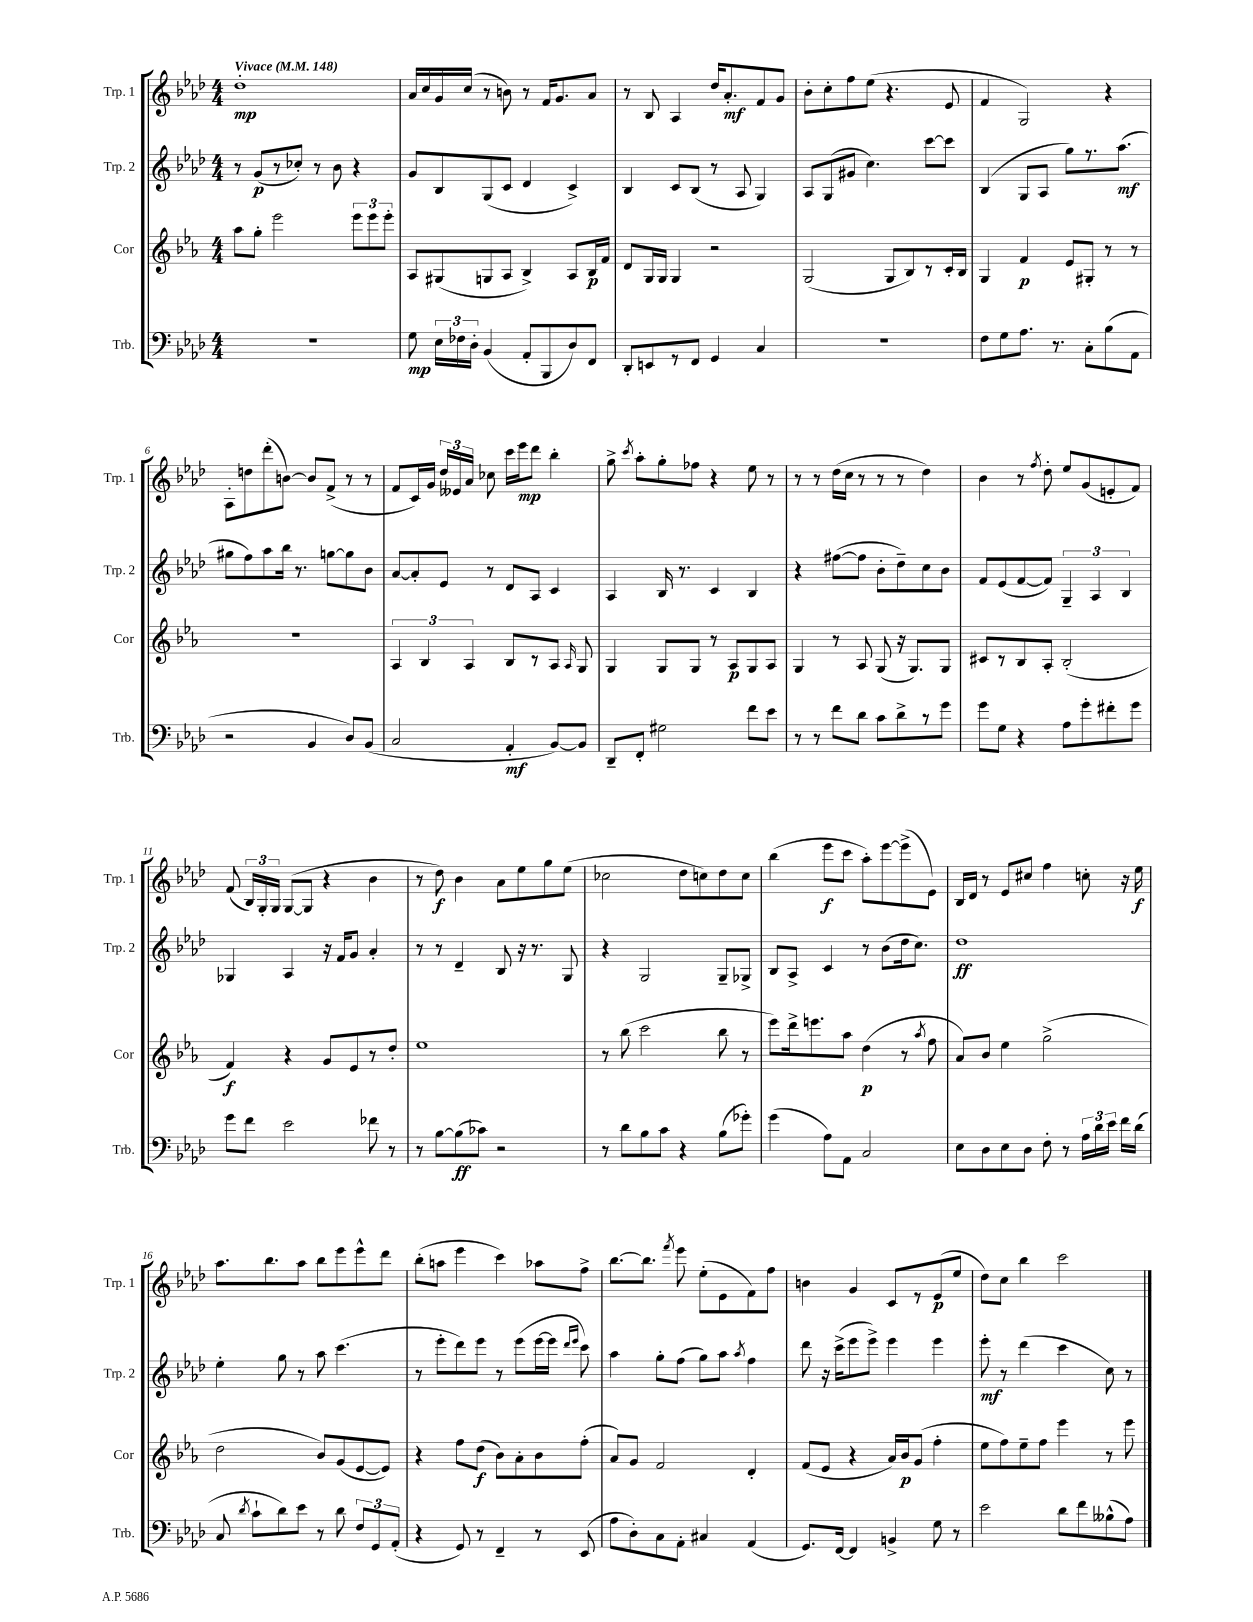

**kern	**kern	**kern	**kern
*staff4	*staff3	*staff2	*staff1
*clefF4	*clefG2	*clefG2	*clefG2
*k[b-e-a-d-]	*k[b-e-a-]	*k[b-e-a-d-]	*k[b-e-a-d-]
*M4/4	*M4/4	*M4/4	*M4/4
*MM148	*MM148	*MM148	*MM148
1r	8aa-	8r	1dd-'
.	8gg'	(8g	.
.	2eee-	8r	.
.	.	8cc-')	.
.	.	8r	.
.	.	8b-	.
.	12eee-	4r	.
.	12eee-	.	.
.	12eee-'	.	.
=	=	=	=
8G	8A-	8g	16a-
.	.	.	16cc
24E-	(8G#	8B-	16g
24F-	.	.	.
.	.	.	(16cc
24D-'	.	.	.
(4BB-	8G	(8G	8r
.	8A-	8c	8b)
8AA-'	4B-^)	4d-	8r
8BBB-	.	.	16f
.	.	.	8.g
8D-)	8A-	4c^)	.
8FF	16B-	.	8a-
.	16f	.	.
=	=	=	=
8DD-'	8d	4B-	8r
8EE	16G	.	8B-
.	16G	.	.
8r	4G	8c	4A-
8FF	.	(8B-	.
4GG	2r	8r	16dd-
.	.	.	8.a-'
.	.	8A-	.
4C	.	4G)	8f
.	.	.	8g
=	=	=	=
1r	(2G	8A-	8b-'
.	.	(8G	8cc'
.	.	8g#	8ff
.	.	4.cc)	(8ee-
.	8G	.	4.r
.	8B-)	.	.
.	8r	[8ccc	.
.	16c'	8ccc]	8e-
.	16B-	.	.
=	=	=	=
8F	4G	(4B-	4f
8G	.	.	.
8.A-	4f	8G	2G)
.	.	8A-	.
8.r	.	.	.
.	8e-	8gg)	.
8C'	8G#'	8.r	.
(8B-	8r	.	4r
.	.	(8.aa-	.
8AA-	8r	.	.
=	=	=	=
2r	1r	8gg#	8A-'
.	.	8ff)	8dd
.	.	8aa-	(8ddd-'
.	.	16bb-	[8b)
.	.	8.r	.
4BB-	.	.	8b]
.	.	[8gg	(8f^
8D-)	.	8gg]	8r
(8BB-	.	8b-	8r
=	=	=	=
2C	6A-	[8a-	8f
.	.	8a-']	16c)
.	6B-	.	.
.	.	.	16g
.	.	8e-	24dd-
.	.	.	24e--
.	6A-	.	24a-
.	.	8r	8cc-
4AA-'	8B-	8d-	16ccc
.	.	.	16eee-
.	8r	8A-	8ddd-
[8BB-)	8A-	4c	4bb-'
.	16qqA-	.	.
8BB-]	8G	.	.
=	=	=	=
8DD-~	4G	4A-	8gg^
.	.	.	8qccc
8FF'	.	.	8aa-'
2G#	8G	16B-	8gg'
.	.	8.r	.
.	8G	.	8ff-
.	8r	4c	4r
.	8A-	.	.
8f	8G	4B-	8ee-
8e-	8A-	.	8r
=	=	=	=
8r	4G	4r	8r
8r	.	.	8r
8f	8r	([8ff#	(16dd-
.	.	.	16cc
8d-	8A-	8ff#]	8r
8c	(8G	8b-'	8r
8d-^	16r	8dd-~)	8r
.	8.G)	.	.
8r	.	8cc	4dd-)
8g	8G	8b-	.
=	=	=	=
8g	8c#	8f	4b-
8G	8r	(8e-	.
4r	8B-	[8f	8r
.	.	.	8qff
.	8A-'	8f])	8dd-'
8A-	(2B-'	6G~	8ee-
8g'	.	.	(8g
.	.	6A-	.
8f#'	.	.	8e'
.	.	6B-	.
8g	.	.	8f)
=	=	=	=
8g	4f)	4G-	(8f
8f	.	.	24B-)
.	.	.	24G'
.	.	.	24G
2e-	4r	4A-	([8G
.	.	.	8G]
.	8g	16r	4r
.	.	16f	.
.	8e-	8g	.
8f-	8r	4a-'	4b-
8r	8dd'	.	.
=	=	=	=
8r	1ee-	8r	8r
[8B-	.	8r	8dd-)
(8B-]	.	4d-~	4b-
8c-)	.	.	.
2r	.	8B-	8a-
.	.	16r	8ee-
.	.	8.r	.
.	.	.	8gg
.	.	8G	(8ee-
=	=	=	=
8r	8r	4r	2cc-
8d-	(8bb-	.	.
8B-	2ccc	2G	.
8c	.	.	.
4r	.	.	8dd-
.	.	.	8cc)
(8B-	8bb-	8G~	8dd-
8g-')	8r	8G-^	8cc
=	=	=	=
(4g	8eee-)	8B-	(4bb-
.	16ddd^	8A-^	.
.	8.eee	.	.
8A-)	.	4c	8eee-
8AA-	8aa-	.	8ccc
2C	(4dd	8r	8aa-')
.	.	(8b-	[8eee-
.	8r	16dd-	(8eee-^]
.	.	8.cc)	.
.	8qaa-	.	.
.	8ff	.	8e-)
=	=	=	=
8E-	8a-)	1dd-	16B-
.	.	.	16d-
8D-	8b-	.	8r
8E-	4ee-	.	8e-
8D-	.	.	8cc#
8F'	(2gg^	.	4ff
8r	.	.	.
24A-	.	.	8cc'
24d-	.	.	.
24e-	.	.	.
16f	.	.	16r
(16d-	.	.	16ee-
=	=	=	=
8C	2dd	4ee-'	8.aa-
8qd-	.	.	.
8c`	.	.	.
.	.	.	8.bb-
8d-)	.	8gg	.
8e-	.	8r	8aa-
8r	8b-)	8aa-	8bb-
8d-	(8g	(4.ccc	8eee-
12F	[8e-	.	8eee-^^
12GG	.	.	.
.	8e-])	.	8ddd-
(12AA-'	.	.	.
=	=	=	=
4r	4r	8r	(8bb-'
.	.	8eee-'	8aa
8GG)	8ff	8ddd-)	4eee-
8r	(8dd	8eee-	.
4FF~	8b-)	8r	4ccc)
.	8a-'	(8eee-	.
8r	8b-	[16eee-	8aa-
.	.	16eee-]	.
.	.	16qqddd-	.
.	.	16qqeee-	.
(8EE-	(8ff'	8ccc)	8ff^
=	=	=	=
8A-	8a-)	4aa-	[8.bb-
8D-')	8g	.	.
.	.	.	8.bb-]
8C	2f	8gg'	.
.	.	.	8qfff
8AA-'	.	(8ff	8eee-
4C#	.	8gg)	(8ee-'
.	.	8aa-	8e-
.	.	8qaa-	.
(4AA-	4d'	4ff	8f)
.	.	.	8ff
=	=	=	=
8.GG)	(8f	8ddd-	4b
.	8e-	16r	.
[16FF	.	(16ccc^	.
4FF]	4r	8eee-	4g
.	.	8eee-^)	.
4BB^	16a-)	4eee-	8c
.	16b-	.	.
.	(8g	.	8r
8G	4ff'	4eee-	(8e-
8r	.	.	8ee-
=	=	=	=
2e-	8ee-	8eee-'	8dd-)
.	8ff)	8r	8cc
.	8ee-~	(4ddd-	4bb-
.	8ff	.	.
8d-	4eee-	4ccc	2ccc
8f	.	.	.
(8B--^^	8r	8cc)	.
8A-)	8eee-	8r	.
==	==	==	==
*-	*-	*-	*-
